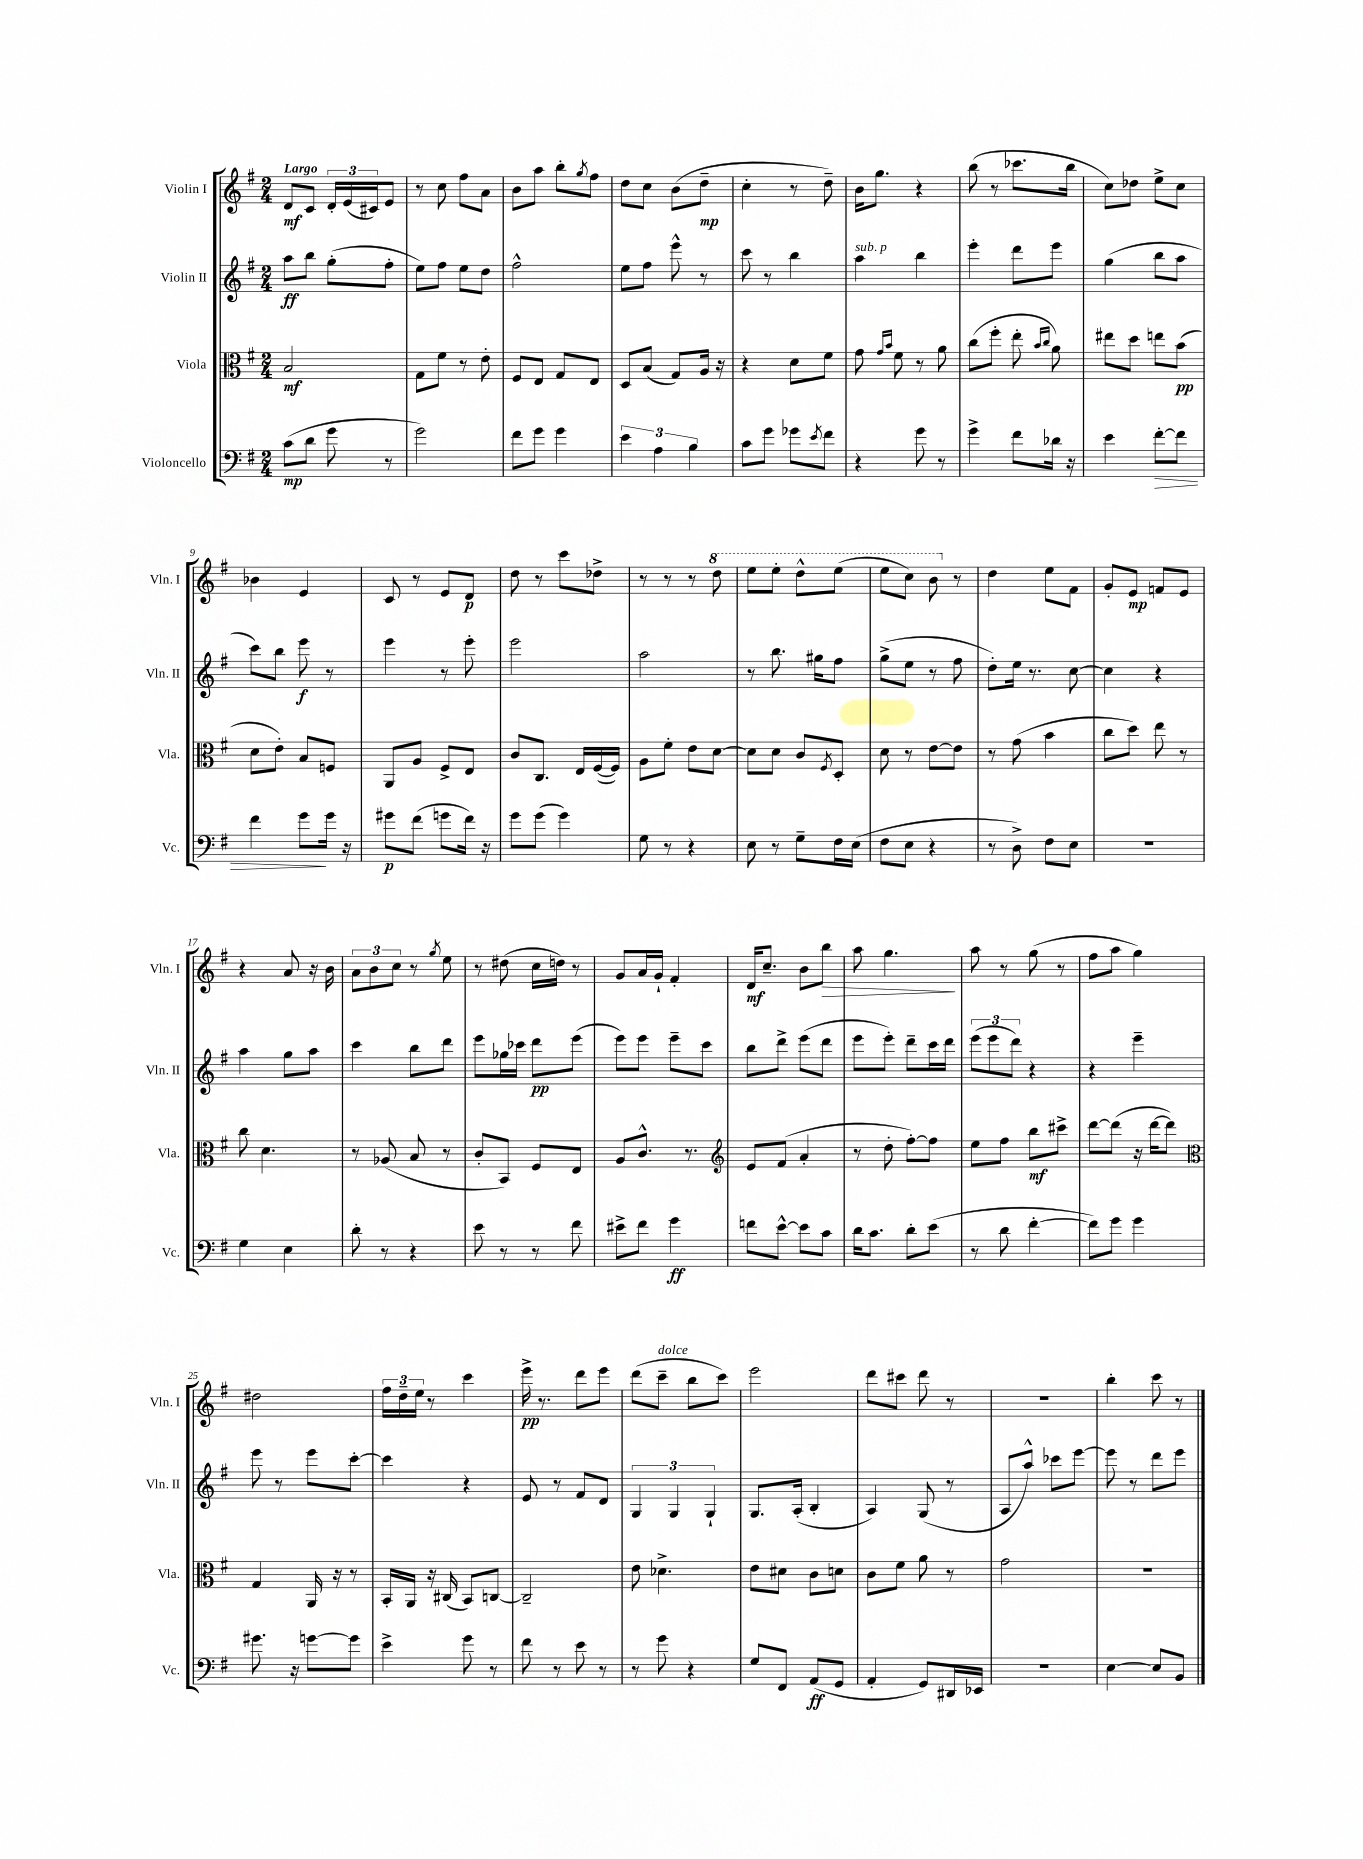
<<
\new StaffGroup <<
\new Staff = "s0" \with { instrumentName = "Violin I" shortInstrumentName = "Vln. I" } {
    \clef treble \key g \major \numericTimeSignature \time 2/4 \tempo "Largo"
    d'8\mf c'8 \tuplet 3/2 { d'16-. e'16( cis'16) } e'8 |
    r8 c''8 fis''8 a'8 |
    b'8 a''8 b''8-. \acciaccatura { g''8 } fis''8 |
    d''8 c''8 b'8( d''8--\mp |
    c''4-. r8 d''8--) |
    b'16 g''8. r4 |
    b''8( r8 ces'''8. b''16 |
    c''8) des''8 e''8-> c''8 |
    bes'4 e'4 |
    c'8 r8 e'8 d'8\p |
    d''8 r8 c'''8 des''8-> |
    r8 r8 r8 \ottava #1 d'''8 |
    e'''8 e'''8-. d'''8-^ e'''8( |
    e'''8 c'''8) b''8 \ottava #0 r8 |
    d''4 e''8 fis'8 |
    g'8-. e'8\mp f'8 e'8 |
    r4 a'8 r16 b'16 |
    \tuplet 3/2 { a'8 b'8 c''8 } r8 \acciaccatura { g''8 } e''8 |
    r8 dis''8( c''16 d''16) r8 |
    g'8 a'16 g'16-! fis'4-. |
    d'16\mf c''8.-- b'8 b''8\> |
    a''8 g''4.\! |
    a''8 r8 g''8( r8 |
    fis''8 a''8 g''4) |
    dis''2 |
    \tuplet 3/2 { fis''16 d''16-- e''16 } r8 c'''4 |
    e'''16->\pp r8. d'''8 e'''8 |
    d'''8( c'''8--^\markup { \italic "dolce" } b''8 c'''8) |
    e'''2 |
    d'''8 cis'''8 d'''8 r8 |
    r2 |
    b''4-. c'''8 r8 \bar "|." |
}
\new Staff = "s1" \with { instrumentName = "Violin II" shortInstrumentName = "Vln. II" } {
    \clef treble \key g \major \numericTimeSignature \time 2/4
    a''8\ff b''8 g''8-.( fis''8-. |
    e''8) fis''8 e''8 d''8 |
    fis''2-^ |
    e''8 fis''8 e'''8-^ r8 |
    c'''8 r8 b''4 |
    a''4^\markup { \italic "sub. p" } b''4 |
    e'''4-. d'''8 e'''8 |
    g''4( b''8 a''8 |
    c'''8) b''8 e'''8\f r8 |
    e'''4 r8 e'''8-. |
    e'''2 |
    a''2 |
    r8 b''8. gis''16 fis''8 |
    g''8->( e''8 r8 fis''8 |
    d''8-.) e''16 r8. c''8~ |
    c''4 r4 |
    a''4 g''8 a''8 |
    c'''4 b''8 d'''8 |
    e'''8 ges''16 ces'''16 d'''8\pp e'''8( |
    e'''8) e'''8 e'''8-- c'''8 |
    b''8 d'''8-> e'''8( d'''8 |
    e'''8 e'''8-.) d'''8-- c'''16 d'''16 |
    \tuplet 3/2 { e'''8( e'''8 d'''8) } r4 |
    r4 e'''4-- |
    e'''8 r8 e'''8 c'''8~-. |
    c'''4 r4 |
    e'8 r8 fis'8 d'8 |
    \tuplet 3/2 { g4 g4 g4-! } |
    g8. a16-.( b4-. |
    a4) g8( r8 |
    a8 a''8-^) ces'''8 e'''8~ |
    e'''8 r8 d'''8 e'''8 \bar "|." |
}
\new Staff = "s2" \with { instrumentName = "Viola" shortInstrumentName = "Vla." } {
    \clef alto \key g \major \numericTimeSignature \time 2/4
    b2\mf |
    g8 fis'8 r8 e'8-. |
    fis8 e8 g8 e8 |
    d8 b8( g8) a16 r16 |
    r4 d'8 fis'8 |
    g'8 \grace { g'16 b'16 } fis'8 r8 a'8 |
    c''8( fis''8-. e''8-. \grace { b'16 c''16 } a'8) |
    eis''8 d''8 e''8 b'8\pp( |
    d'8 e'8-.) b8 f8 |
    a,8 a8 fis8-> e8 |
    c'8 c8. e16 fis16~( fis16) |
    a8 fis'8-. e'8 d'8~ |
    d'8 d'8 c'8 \acciaccatura { fis8 } d8-. |
    d'8 r8 e'8~ e'8 |
    r8 g'8( b'4 |
    c''8 d''8) e''8 r8 |
    c''8 d'4. |
    r8 aes8( b8 r8 |
    c'8-. b,8) fis8 e8 |
    a8 c'8.-^ r8. |
    \clef treble e'8 fis'8( a'4-. |
    r8 d''8-. fis''8~-.) fis''8 |
    e''8 fis''8 b''8\mf cis'''8-> |
    d'''8~ d'''8( r16 d'''16~ d'''8) |
    \clef alto g4 a,16 r16 r8 |
    b,16-. a,16 r16 cis16( b,8) c8~ |
    c2-- |
    e'8 des'4.-> |
    e'8 dis'8 c'8 d'8 |
    c'8 fis'8 a'8 r8 |
    g'2 |
    R2 \bar "|." |
}
\new Staff = "s3" \with { instrumentName = "Violoncello" shortInstrumentName = "Vc." } {
    \clef bass \key g \major \numericTimeSignature \time 2/4
    c'8\mp( d'8 g'8 r8 |
    g'2) |
    fis'8 g'8 g'4 |
    \tuplet 3/2 { e'4 a4 b4 } |
    c'8 g'8 ges'8 \acciaccatura { e'8 } fis'8 |
    r4 g'8 r8 |
    g'4-> fis'8 des'16 r16 |
    e'4 fis'8~-.\> fis'8 |
    fis'4 g'8\! g'16 r16 |
    gis'8\p fis'8( g'8 fis'16) r16 |
    g'8 g'8( g'4) |
    g8 r8 r4 |
    e8 r8 g8-- fis16 e16( |
    fis8 e8 r4 |
    r8 d8->) fis8 e8 |
    r2 |
    g4 e4 |
    d'8-. r8 r4 |
    e'8 r8 r8 fis'8 |
    eis'8-> fis'8 g'4\ff |
    f'8 e'8~-^ e'8 c'8 |
    d'16 c'8. d'8-. e'8( |
    r8 d'8 fis'4~-. |
    fis'8) g'8 g'4 |
    gis'8. r16 g'8~ g'8 |
    e'4-> g'8 r8 |
    fis'8 r8 e'8 r8 |
    r8 g'8 r4 |
    g8 fis,8 a,8\ff( g,8 |
    a,4-. g,8) dis,16 ees,16 |
    R2 |
    e4~ e8 b,8 \bar "|." |
}
>>
>>
